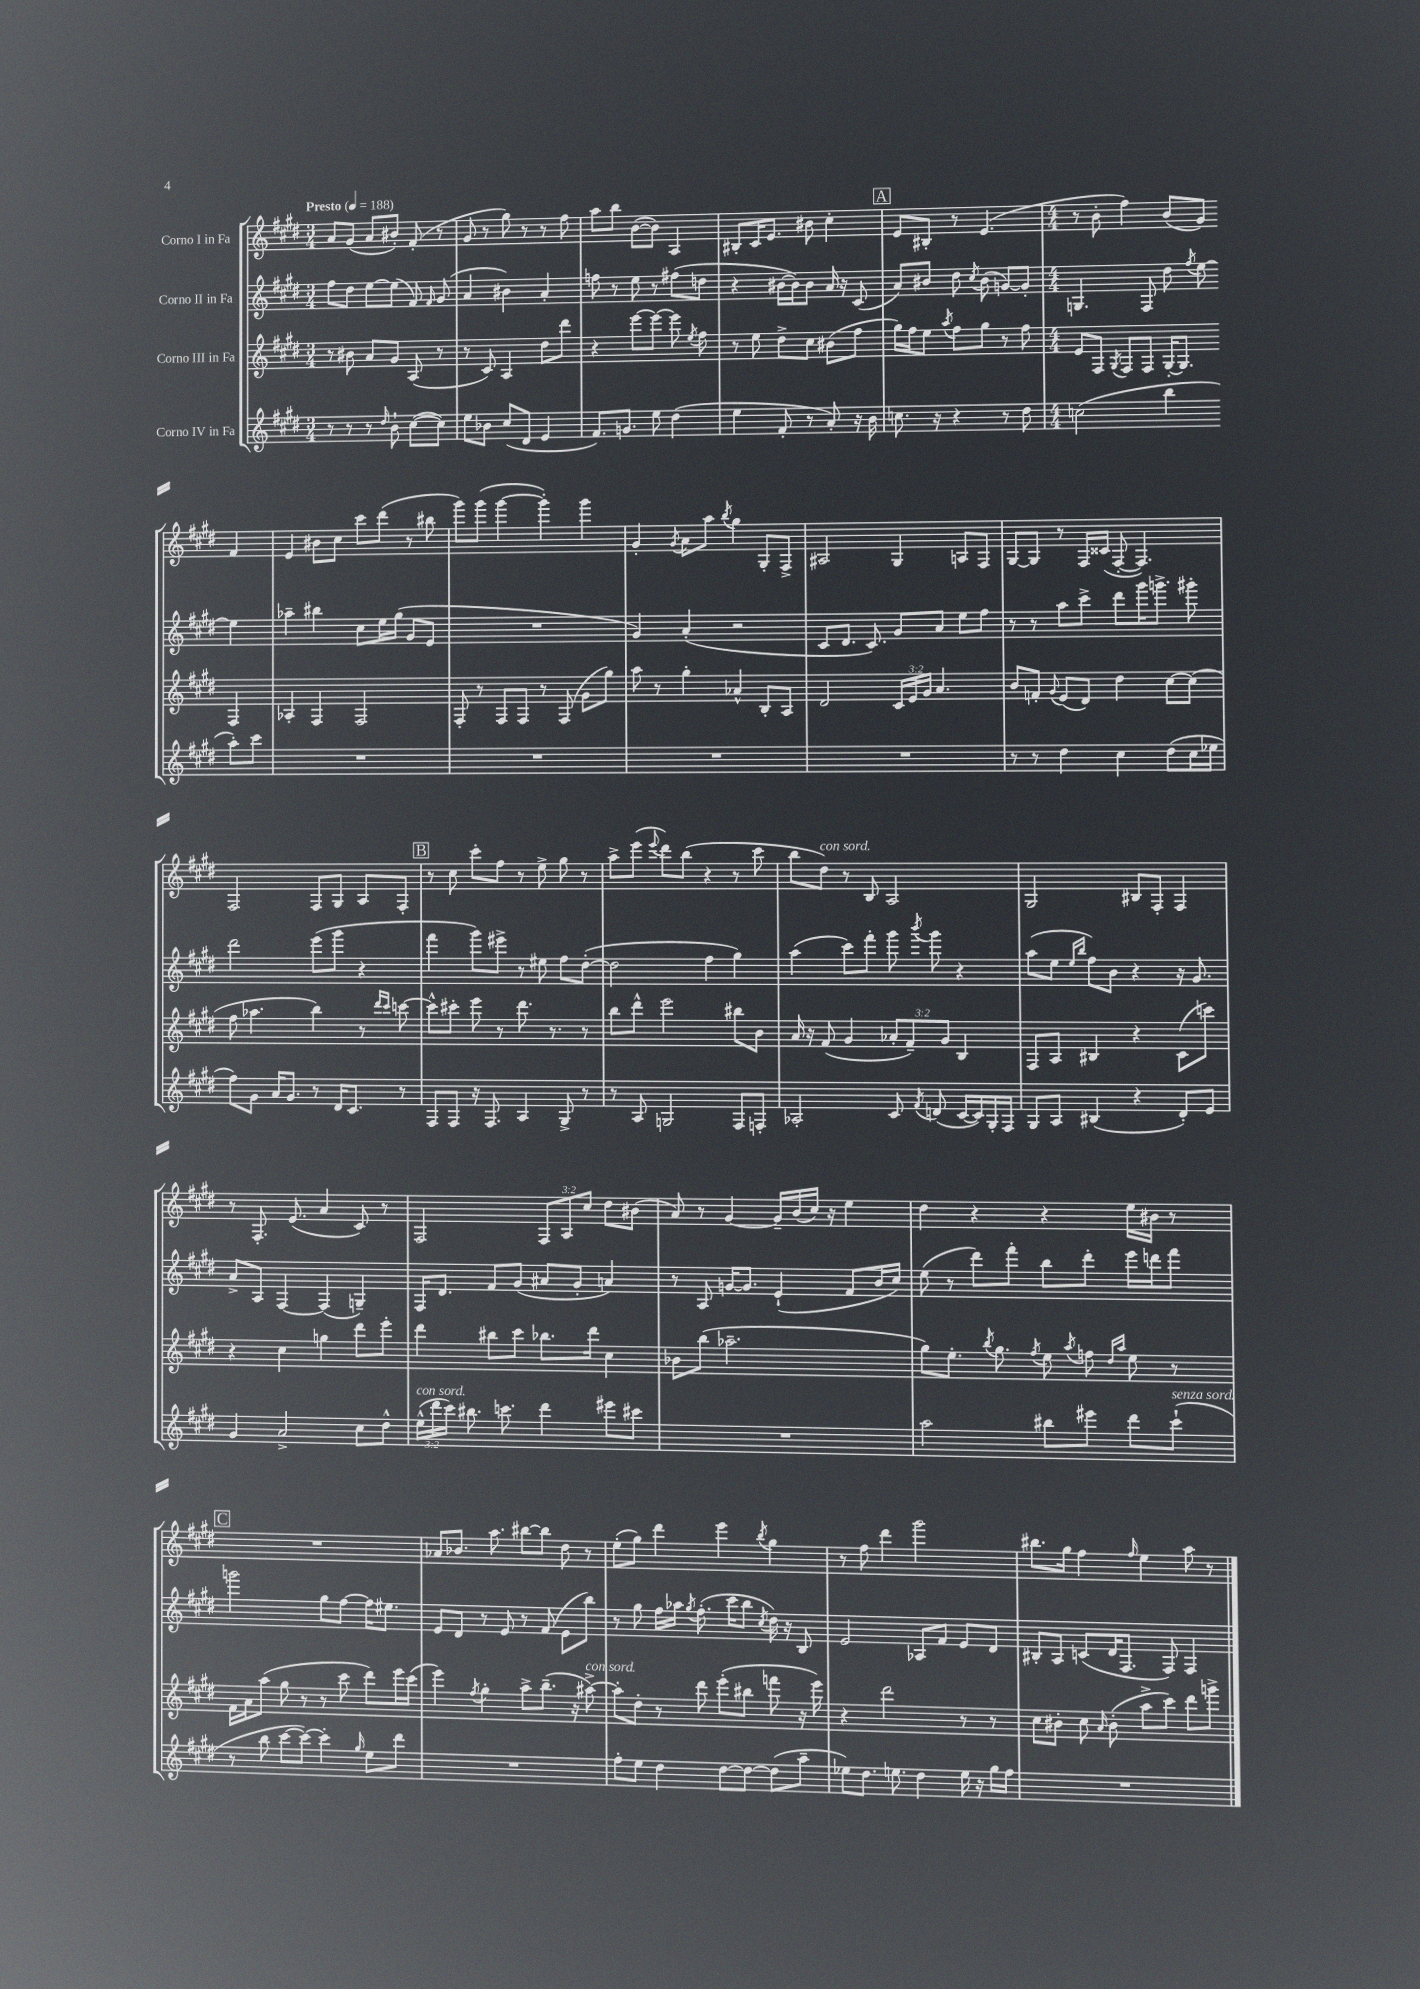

**kern	**kern	**kern	**kern
*staff4	*staff3	*staff2	*staff1
*clefG2	*clefG2	*clefG2	*clefG2
*k[f#c#g#d#]	*k[f#c#g#d#]	*k[f#c#g#d#]	*k[f#c#g#d#]
*M3/4	*M3/4	*M3/4	*M3/4
*MM188	*MM188	*MM188	*MM188
8r	8r	8ff#\L	8a/L
8r	8b#\	8dd#\J	(8g#/J
8r	8a/L	[8ee\L	8a/L
16qqdd#/	.	.	.
8b`\	8g#/J	(8ee\]J	8b#'/J)
([8cc#\L	(8A/	8f#/)	(8f#'/
.	.	16qqf#/	.
8cc#\]J)	8r	(8g#/	8r
=	=	=	=
8ee\L	8r	4a/	8g#/
8b-\J	8c#/)	.	8r
(8cc#/L	4A/	4b#\)	8gg#\)
8d#/J	.	.	8r
4e/	8dd#\L	4a'/	8r
.	8ddd#\J	.	8ff#\
=	=	=	=
8.f#/L)	4r	8ff\	8aa\L
.	.	8r	8bb\J
8.g/J	.	.	.
.	[8eee\L	8ee\	([8b\L
8ee\	8eee\_J	8r	8b\]J)
(4dd#\	8eee\]	(8ff#\L	4A/
.	8qee/	.	.
.	8ff#\	8dd\J	.
=	=	=	=
4ee\	8r	4r	8B#'/L
.	8ee\	.	16c#/K
.	.	.	8.e/J
8f#'/	8dd#^\L	[16b#\LL	.
.	.	16b#\]J)	.
8r	8cc#\J	8b#\J	8b#\
8a'/)	(8b#\L	16a/	4cc#'\
.	.	16r	.
16r	8ff#\J	(8c#/	.
16b\	.	.	.
=	=	=	=
8.cc\	16gg#\LL)	8a/L)	8e/L
.	16ff#\J	.	.
.	8ee\J	8b#/J	8B#'/J
16r	.	.	.
.	8qaa/	.	.
4r	8ff#\L	8dd#\	8r
.	.	8qcc#/	.
.	8gg#\J	(8b#\	(4.e/
8r	8r	[8g/L)	.
8dd#\	8ff#\	8g'/]J	.
=	=	=	=
*M4/4	*M4/4	*M4/4	*M4/4
(2cc\	8e/L	4.G/	8r
.	8F#/J	.	8b'\
.	8qG#/	.	.
.	8F#/L	.	4ff#\)
.	8F#/J	8F#/	.
4bb\	[16G#'/LK	8dd#\	(8b/L
.	8.G#/]J	.	.
.	.	8qff#/	.
.	.	[8ee\	8g#/J)
8aa'\L)	4F#/	4ee\]	4f#/
8ccc#\J	.	.	.
=	=	=	=
1r	4A-'/	4aa-~\	4e/
.	4F#/	4bb#\	8b#\L
.	.	.	8cc#\J
.	2F#/	8cc#\L	8ccc#\L
.	.	16ee\L	(8ddd#\J
.	.	(16gg#\JJ	.
.	.	8g#/L	8r
.	.	8e/J	8bb#\
=	=	=	=
1r	8F#'/	1r	8ggg#\L)
.	8r	.	(8ggg#\J
.	8F#/L	.	[4ggg#\
.	8F#/J	.	.
.	8r	.	4ggg#'\])
.	(8F#/	.	.
.	8g#\L	.	4ggg#\
.	8gg#\J)	.	.
=	=	=	=
1r	8aa\	4g#/)	4g#'/
.	8r	.	.
.	.	.	8qg#/
.	4gg#'\	(4a'/	8a\L
.	.	.	8aa\J
.	.	.	8qbb/
.	4a-^^/	2r	4gg#\
.	8B'/L	.	8G#'/L
.	8A/J	.	8F#^/J
=	=	=	=
1r	2d#/	8c#/L	2A#/
.	.	8.d#/J	.
.	.	8.c#/)	.
.	24c#/LL	8g#/L	4G#/
.	24e/	.	.
.	24g#/JJ	.	.
.	4.a/	8a/J	.
.	.	8ee\L	8A/L
.	.	8ff#\J	8F#/J
=	=	=	=
8r	8b/L	8r	[8G#/L
8r	8f'/J	8r	8G#/]J
.	8qqg#/	.	.
4dd#\	(8e/L	8aa\L	8r
.	8d#/J)	8ccc#^\J	16F#/LL
.	.	.	(16c##/JJ
4cc#\	4dd#\	8ddd#\L	[8F#'/
.	.	16ggg#\K	4.F#/])
.	.	8.ggg^\J	.
(8dd#\L	[8cc#\L	.	.
16cc#\L	(8cc#\]J	8ggg#'\	.
16ee-\JJ	.	.	.
=	=	=	=
8ff#\L)	8ff#\	2ddd#\	2F#/
8g#\J	4.aa-\	.	.
16a/LK	.	.	.
8.g#/J	.	.	.
8r	4bb\)	(8eee\L	8F#/L
16d#/LK	.	8ggg#\J	8G#/J
8.c#/J	.	.	.
.	8r	4r	8A/L
.	16qqddd#/LL	.	.
.	16qqccc#/JJ	.	.
8r	[8ccc\	.	8F#'/J
=	=	=	=
8F#/L	8ccc^^\]L	4fff#\	8r
8F#/J	8ccc#'\J	.	8cc#\
16r	8eee\	8ggg#\L)	8ccc#'\L
8.F#/	.	.	.
.	8r	8eee#^\J	8ff#\J
4A/	8.ddd#\	8r	8r
.	.	8ee#\	8ee^\
.	8.r	.	.
8G#^/	.	8ff#\L	8gg#\
8r	8r	([8dd#'\J	8r
=	=	=	=
8r	8bb\L	2dd#\]	8aa^\L
8A/	8ddd#^^\J	.	(8eee\J
.	.	.	8qqeee/
2G/	2eee\	.	8ddd#\L)
.	.	.	(8bb\J
.	.	4ff#\	4r
8F#/L	8bb#\L	4gg#\)	8r
8F'/J	8b\J	.	8ccc#\
=	=	=	=
2A-'/	16a/	(4aa\	8bb\L
.	16r	.	.
.	(8f#/	.	8dd#\J)
.	4g#/	8ccc#\L)	8r
.	.	8fff#'\J	8B/
8c#/	12a-'/L	8ggg#\	2A/
.	12f#~/)	.	.
8qf#/	.	8qbbb/	.
(8d/	.	8ggg#\	.
.	12g#/J	.	.
[16c#/LL	4B/	4r	.
16c#/])	.	.	.
16G#'/	.	.	.
16F#/JJ	.	.	.
=	=	=	=
8G#/L	8F#/L	(8aa\L	2G#/
8A/J	8A/J	8ee\J	.
.	.	16qqee/LL	.
.	.	16qqbb/JJ	.
(4B#/	4B#/	8ff#\L)	.
.	.	8b\J	.
4r	4r	4r	8B#/L
.	.	.	8F#'/J
8d#'/L)	(8c#\L	16r	4F#/
.	.	8.g#/	.
8e/J	8ccc\J)	.	.
=	=	=	=
4g#/	4r	8a^/L	8r
.	.	8A/J	8.F#'/
2a^/	4cc#\	[4F#/	.
.	.	.	(8.e/
.	4gg\	(4F#/]	4a/
8cc#\L	8ddd#\L	4G~/)	8c#/)
8dd#^^\J	8eee'\J	.	8r
=	=	=	=
(24ee^^\LL	4ddd#\	16F#/LK	2F#/
24ddd#\	.	.	.
.	.	8.d#/J	.
24ccc#\JJ)	.	.	.
8.bb#\	.	.	.
.	8bb#\L	8f#/L	.
8.ccc\	.	.	.
.	8ccc#\J	(8g#/J	.
4ddd#\	8.bb-\L	8a#/L	12F#/L
.	.	.	12A/
.	.	8g#'/J	.
.	.	.	12cc#/J
.	16ddd#\Jk	.	.
8eee#\L	4cc#\	4a/)	8dd#\L
8ccc#\J	.	.	(8b#\J
=	=	=	=
1r	8b-\L	8r	8a/)
.	(8bb\J	8A/	8r
.	2.aa-~\	[16g/LK	[4g#/
.	.	8.g/]J	.
.	.	(4e`/	16g#~/]LL
.	.	.	(16b/
.	.	.	16cc#/JJ)
.	.	.	16r
.	.	8f#/L	4ee\
.	.	16b/L	.
.	.	16cc#/JJ)	.
=	=	=	=
2aa\	8gg#\L)	(8ee\	4dd#\
.	8.ee'\J	8r	.
.	.	8ddd#\L)	4r
.	8qbb/	.	.
.	8.gg#\	.	.
.	.	8fff#'\J	.
.	8qff#/	.	.
8bb#\L	8ee\	8bb\L	4r
.	8qaa/	.	.
8eee#\J	8ff\	8ddd#'\J	.
.	16qqdd#/LL	.	.
.	16qqaa/JJ	.	.
8ddd#\L	8ee\	16eee\LL	16ee\LL
.	.	16ddd\J	16b#\JJ
(8ccc#`\J	8r	8fff#\J	8r
=	=	=	=
8r	16f#\LL	2ggg\	1r
.	16a\J	.	.
8bb\	(8aa\J	.	.
[8ccc#\L	8gg#\	.	.
8ccc#\_J)	8r	.	.
4ccc#'\]	8r	8gg#\L	.
.	8ccc#\	[8ff#\J	.
16qqgg#/	.	.	.
8ee\L	8ddd#\L)	16ff#\]LK	.
.	.	8.ee#\J	.
8ddd#\J	16eee\L	.	.
.	(16ccc#\JJ	.	.
=	=	=	=
1r	4eee\)	8e/L	8a-/L
.	.	8d#/J	8.b-/J
.	8qff#/	.	.
.	4gg#'\	8r	.
.	.	.	8.aa\
.	.	8e/	.
.	8aa^\L	8r	[8bb#\L
.	(8.bb~\J	(8f#/	8bb#\]J
.	.	8e\L	8dd#\
.	16r	.	.
.	[8aa#^\)	8bb\J)	8r
=	=	=	=
8ff#'\L	8aa#'\]L	8r	(8ee'\L
8ee\J	8dd#'\J	8gg#\	8gg#\J)
4dd#\	8r	16ff#\LL	4ddd#\
.	.	16aa-\JJ	.
.	.	8qgg#/	.
.	8ddd#\	(8.ff#'\	.
[8dd#\L	(8eee'\L	.	4eee\
.	.	16ccc#\LK	.
8dd#\_J	8bb#\J	8bb\J	.
.	.	8qcc#/	8qbb/
(8dd#\]L	8fff\	16dd#\)	4gg#\
.	.	16r	.
8aa~\J	16r	8B/	.
.	16eee\)	.	.
=	=	=	=
8ee-\L)	4r	2e/	8r
8.dd#\J	.	.	8ff#\
.	2ddd#\	.	4ddd#\
8.ee\	.	.	.
4dd#\	.	8A-/L	2ggg#\
.	.	8f#/J	.
16ee\	8r	8e/L	.
16r	.	.	.
16gg#\LL	8r	8d#/J	.
16ff#\JJ	.	.	.
=	=	=	=
1r	8cc#\L	8B#'/L	8.bb#\L
.	8b#'\J	8A/J	.
.	.	.	16gg#\Jk
.	8cc#\	(8c/L	4ff#\
.	16qqa/	.	.
.	(8b#'\	16d#/K	.
.	.	8.F#/J	.
.	.	.	16qqff#/
.	8aa^\L	.	4ee\
.	8ccc#\J)	8F#/)	.
.	8ddd#\L	4F#/	8aa\
.	8ggg^\J	.	8r
==	==	==	==
*-	*-	*-	*-
